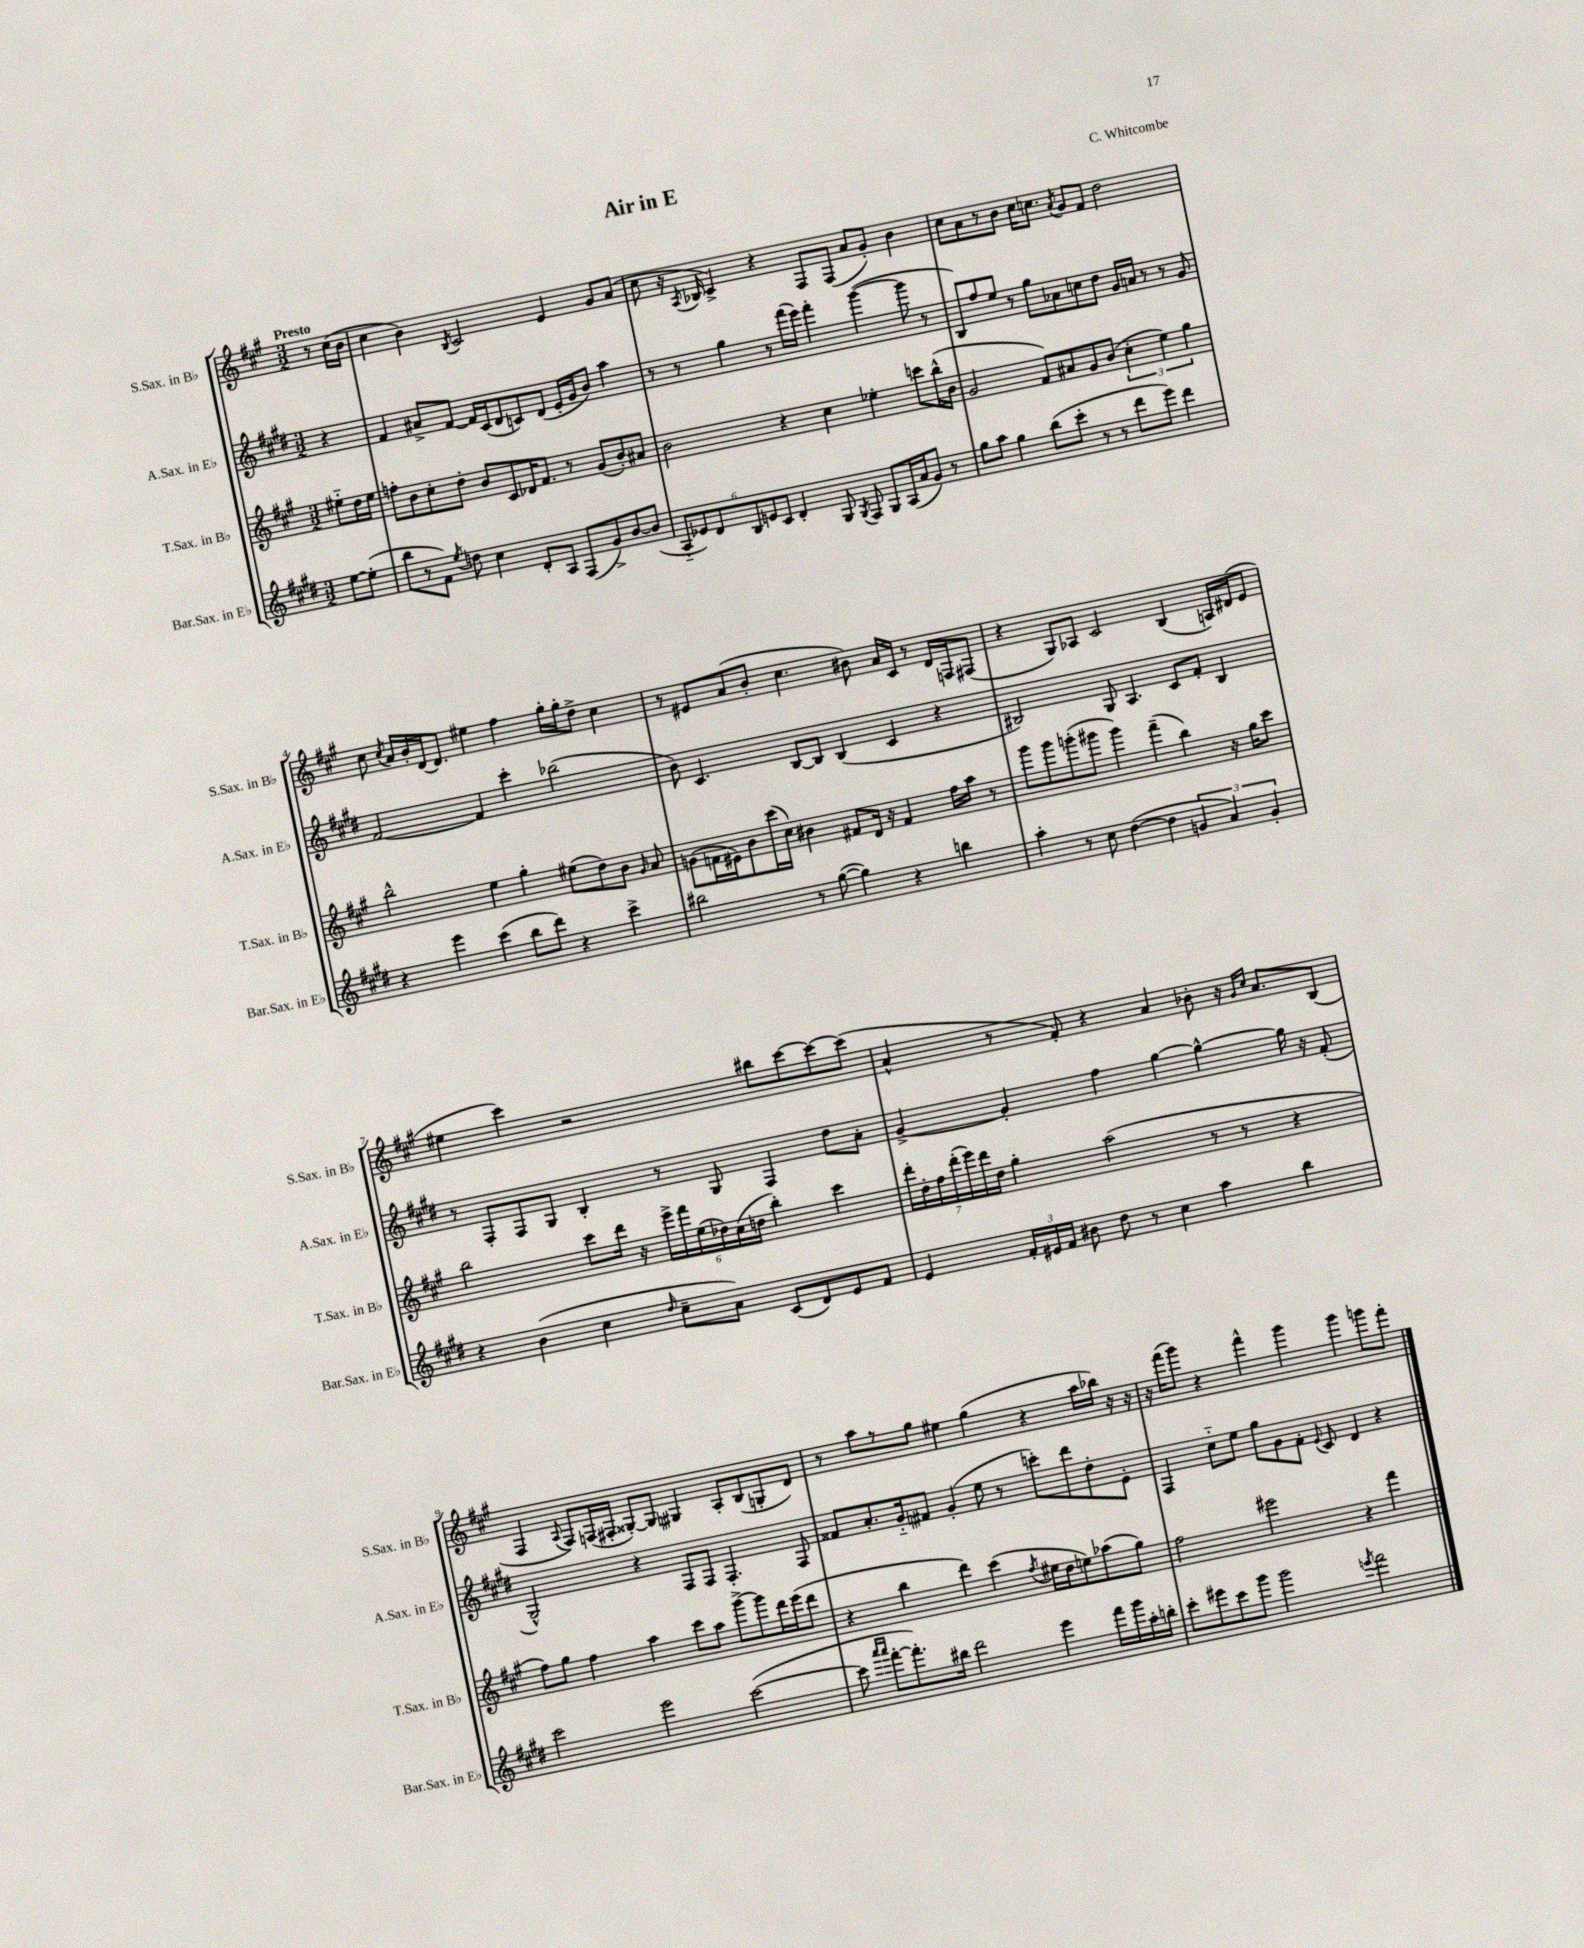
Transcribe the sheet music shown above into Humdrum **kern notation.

**kern	**kern	**kern	**kern
*staff4	*staff3	*staff2	*staff1
*clefG2	*clefG2	*clefG2	*clefG2
*k[f#c#g#d#]	*k[f#c#g#]	*k[f#c#g#d#]	*k[f#c#g#]
*M3/2	*M3/2	*M3/2	*M3/2
[8ee	8ee#'~	4r	8r
(8ee']	16dd	.	(16cc#
.	16ee#	.	16b
=	=	=	=
8bb	8ff'	4f#	4cc#
8r	8b	.	.
8f#)	8cc#'	8a#^	4b)
8qee	.	.	.
8dd	8dd'	[8f#	.
.	.	.	8qB
4cc#	8b	16f#]	2c#
.	.	(16c#	.
.	8c#	8d#	.
8d#'	16d-	8c)	.
.	8.f#	.	.
8A	.	(8d#	.
(8F#	8r	16e'	4e
.	.	16g#	.
8g#^)	(8g#	8b)	.
[8b	8b')	4aa	8g#
(8b]	8a#	.	(8a
=	=	=	=
12A'~	2b	8r	8cc#
12e-)	.	.	.
.	.	8r	16r
12d#	.	.	.
.	.	.	8qA
.	.	.	16B-
12B	.	4gg#	4c#^)
12e	.	.	.
12c#	.	.	.
4d#'	4r	8r	4r
.	.	(16fff#	.
.	.	16eee)	.
8G#	4cc#	4fff#'	8F#
8qG#	.	.	.
8F#	.	.	(8F#
8G#	4ee-'	([4ggg#	8a
(16A	.	.	8g#')
16a	.	.	.
8g#)	8ccc	8ggg#]	4b
8r	(16bb^^	8r	.
.	16b	.	.
=	=	=	=
8gg#	2g#	8B)	8cc#
8aa	.	8ff#	8a
4gg#	.	8ee	8r
.	.	8r	8b
(8bb	8f#)	8gg#	16cc#
.	.	.	8.cc
8ccc#'	8a#	8a-	.
.	.	.	8qa
8r	8g#	8cc	8g#
8r	(8b	8dd#	8f#
8ddd#	6cc#'	16g#	2dd
.	.	16a	.
8eee)	.	8r	.
.	6ee)	.	.
4ddd#	.	8r	.
.	6gg#	.	.
.	.	8g#	.
=	=	=	=
4r	2bb^^	[2f#	8cc#
.	.	.	8qcc#
.	.	.	16a
.	.	.	16b'
4eee	.	.	[16d
.	.	.	8.d]
(4ccc#	4ee	4f#]	4ee#
8bb	4gg#'	4ccc#'	4ff#
8ddd#)	.	.	.
4r	(8ee#	(2bb-	16gg#'
.	.	.	16gg#'
.	8dd)	.	8dd^
4ccc#^	8b	.	4cc#
.	16qqg#	.	.
.	8a	.	.
=	=	=	=
2bb#	(8g	8b)	8r
.	16f	4.c#	8e#
.	16e#)	.	.
.	8b	.	(8a
.	(16ccc#	.	8b'
.	16cc#)	.	.
8r	4b#	[8B	4.cc#
([8gg#	.	8B]	.
4gg#])	8f#	(4B	.
.	16d	.	8b#)
.	16r	.	.
4r	4f#	4c#	16a
.	.	.	16c#
.	.	.	8r
4bb	16ff#	4r	16d
.	16aa	.	16F
.	8r	.	(8F#
=	=	=	=
4aa'	8ggg#	2B#)	4r
.	8ggg#	.	.
8r	(8ggg'	.	8G#)
8cc#	8ggg#	.	8A-
([4dd#	4ggg#)	8G#	2c#
.	.	4.A	.
4dd#]	(4fff#~	.	.
6g	4bb)	8c#	(4B
.	.	8f#'	.
6a)	.	.	.
.	16r	4B#	16A)
.	16gg#	.	(16d#
6g'	.	.	.
.	8ccc#	.	8e
=	=	=	=
4r	2bb	8r	4ee#
.	.	8F#'	.
(4b	.	8F#	4ccc#)
.	.	8G#	.
4cc#	8ccc#	4B'	2r
.	16ddd	.	.
.	16r	.	.
16qqdd#	.	.	.
8cc#~	24eee^	8r	.
.	24fff#	.	.
.	(24ee	.	.
8a)	24dd-)	8G#	.
.	(24cc#	.	.
.	24dd	.	.
(8c#	4bb')	4F#	8bb#
8d#)	.	.	[8ccc#
8e	4ccc#	8dd#	8ccc#_
8f#	.	8a'	(8ccc#]
=	=	=	=
4e	28ddd'	[4g#^	4a^^
.	28dd'	.	.
.	28ff#	.	.
.	(28ddd'	.	.
.	28eee)	.	.
.	28ddd	.	.
.	28dd	.	.
24f#'	4gg#'	4g#']	8r
24e#	.	.	.
24f#	.	.	.
8b#	.	.	8f#')
8dd#	(2aa	4ff#	4r
8r	.	.	.
4cc#	.	[4gg#	4a
4aa	8r	4gg#^^_	8b-'
.	8r	.	16r
.	.	.	16qqg#
.	.	.	16qqcc#
.	.	.	8.a
4bb	4r	16gg#]	.
.	.	16r	.
.	.	(8f#'	(8B
=	=	=	=
2ccc#	8ff#)	2G#^^)	4F#
.	8gg#	.	.
.	.	.	8qqA
.	4ff#	.	8F#)
.	.	.	(16F
.	.	.	16F#'
2eee	4aa	4r	[8G##')
.	.	.	8G##]
.	8ccc#	8F#	4G#
.	8aa	8F#	.
([2ccc#	[8ggg#^	4.F#'	8A'
.	8ggg#]	.	(8B
.	16ddd	.	8G'
.	(16eee	.	.
.	8ddd	8F#	8d)
=	=	=	=
8ccc#]	4r	8f##	8r
16qqaaa	.	.	.
16qqaaa	.	.	.
[8fff#'	.	8.a'	8aa
8.fff#'])	4bb	.	8r
.	.	16g#'~	.
.	.	8f#	8gg#
16bb#	.	.	.
2ddd#	4ddd)	(4g#'	4ee#
.	(4ccc#	8ee	(4gg#
.	.	8r	.
.	8qff#	.	.
4eee	16ee#	8ccc')	4r
.	16dd	.	.
.	8ee)	8ddd#	.
16fff#	(8aa-	8dd#'	16aa
16ggg#	.	.	16bb-)
16aa'	8gg#)	8e'	16r
16bb'	.	.	16r
=	=	=	=
8ccc#'	2ff#	4F#	16r
.	.	.	(16fff#
8eee#	.	.	8ggg#)
8ccc#	.	8cc#'~	4r
8ggg#	.	8ee	.
2ggg#	2eee#	8gg#	4fff#^^
.	.	8g#	.
.	.	8f#'	4ggg#
.	.	8qqe	.
.	.	8c#	.
8qeee	.	.	.
2fff#	4r	4d#	4ggg#
.	4fff#	4r	8ggg
.	.	.	8fff#'
==	==	==	==
*-	*-	*-	*-
